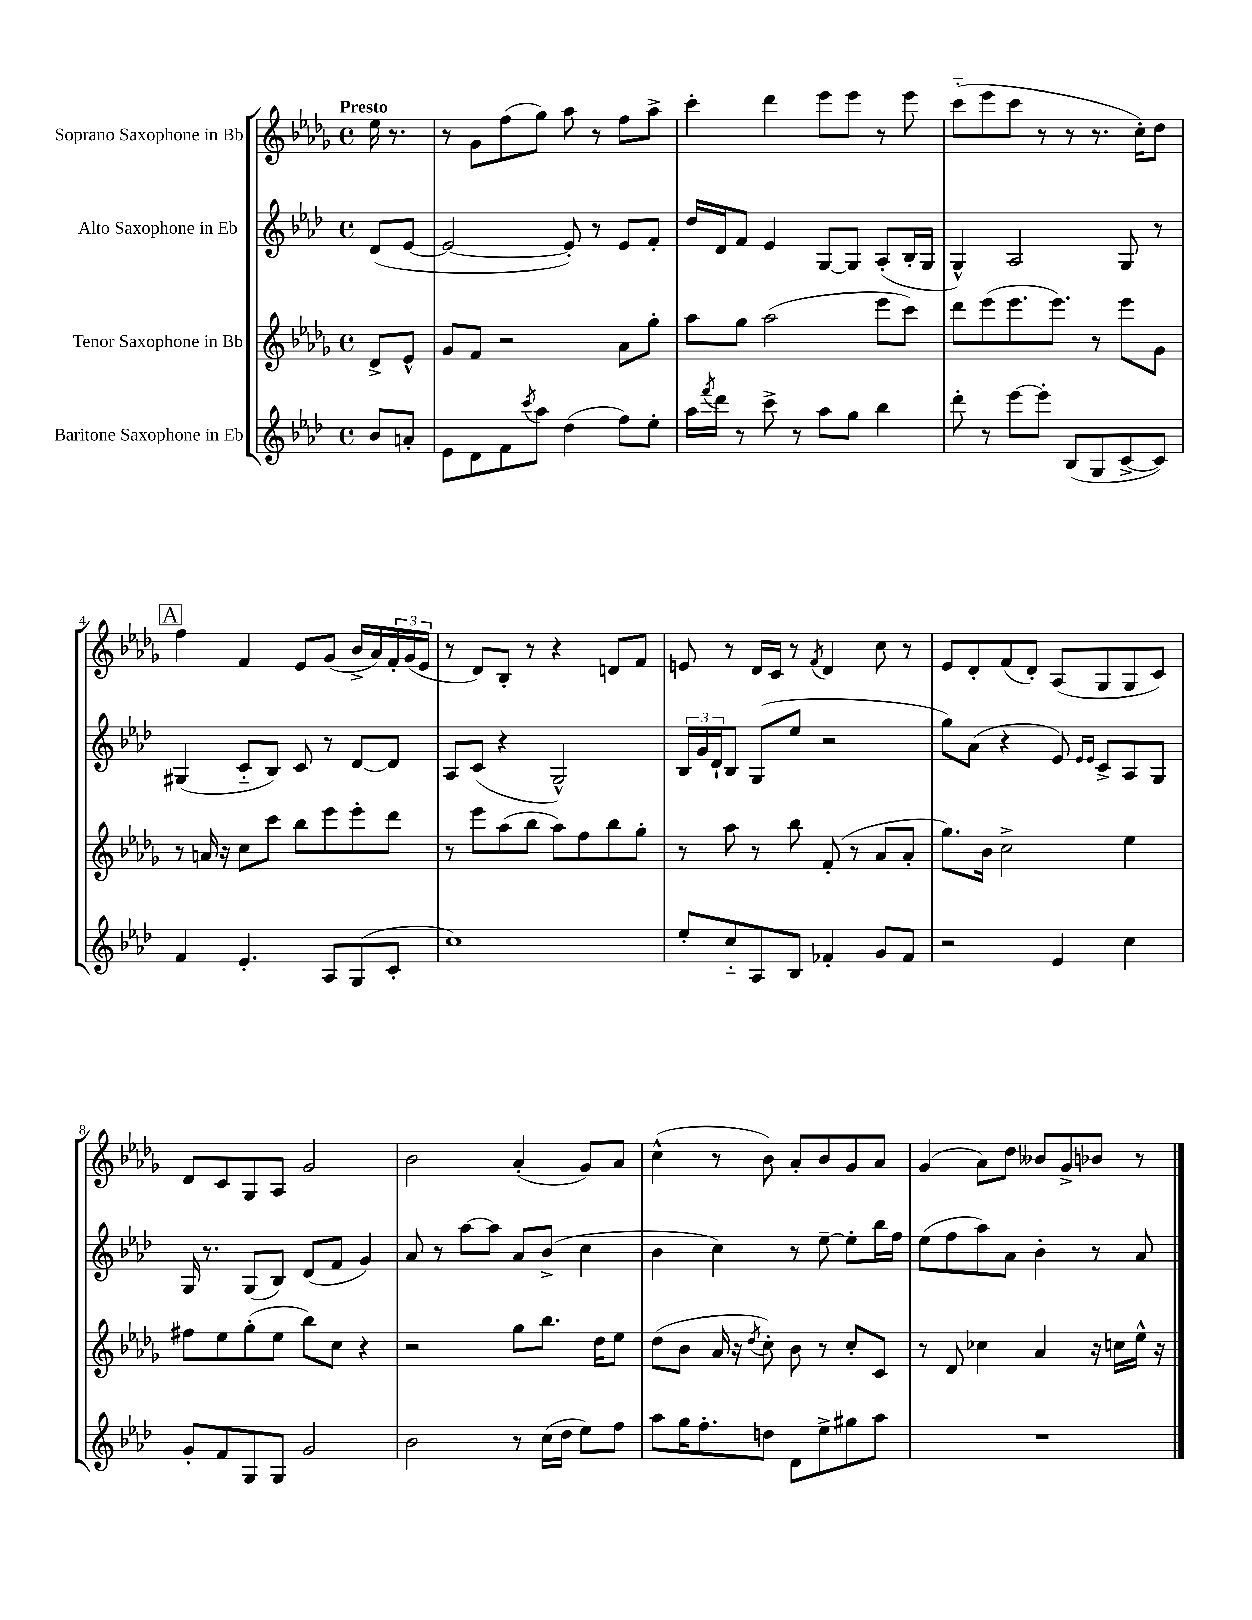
<<
\new StaffGroup <<
\new Staff = "s0" \with { instrumentName = "Soprano Saxophone in Bb" } {
    \clef treble \key des \major \defaultTimeSignature \time 4/4 \partial 4 \tempo "Presto"
    ees''16 r8. |
    r8 ges'8 f''8( ges''8) aes''8 r8 f''8 aes''8-> |
    c'''4-. des'''4 ees'''8 ees'''8 r8 ees'''8 |
    c'''8-_( ees'''8 c'''8 r8 r8 r8. c''16-.) des''8 |
    \mark \markup { \box "A" } f''4 f'4 ees'8 ges'8( bes'16-> aes'16) \tuplet 3/2 { f'16-. ges'16( ees'16 } |
    r8 des'8) bes8-. r8 r4 d'8 f'8 |
    e'8 r8 des'16 c'16 r8 \acciaccatura { f'8 } des'4 c''8 r8 |
    ees'8 des'8-. f'8( des'8-.) aes8( ges8 ges8 c'8) |
    des'8 c'8 ges8 aes8 ges'2 |
    bes'2 aes'4-.( ges'8) aes'8 |
    c''4-^( r8 bes'8) aes'8-. bes'8 ges'8 aes'8 |
    ges'4( aes'8) des''8 beses'8 ges'8-> bes'8 r8 \bar "|." |
}
\new Staff = "s1" \with { instrumentName = "Alto Saxophone in Eb" } {
    \clef treble \key aes \major \defaultTimeSignature \time 4/4 \partial 4
    des'8( ees'8~ |
    ees'2~ ees'8-.) r8 ees'8 f'8-. |
    des''16 des'16 f'8 ees'4 g8~ g8 aes8-.( bes16-. g16 |
    g4-^) aes2 g8 r8 |
    \mark \markup { \box "A" } gis4( c'8-_ bes8) c'8 r8 des'8~ des'8 |
    aes8 c'8( r4 g2-^) |
    \tuplet 3/2 { bes16 g'16 des'16-! } bes8 g8( ees''8 r2 |
    g''8) aes'8( r4 ees'8) \grace { ees'16 ees'16 } c'8-> aes8 g8 |
    g16 r8. g8( bes8) des'8( f'8 g'4) |
    aes'8 r8 aes''8~ aes''8 aes'8 bes'8->( c''4 |
    bes'4 c''4) r8 ees''8~-- ees''8-. bes''16 f''16 |
    ees''8( f''8 aes''8) aes'8 bes'4-. r8 aes'8 \bar "|." |
}
\new Staff = "s2" \with { instrumentName = "Tenor Saxophone in Bb" } {
    \clef treble \key des \major \defaultTimeSignature \time 4/4 \partial 4
    des'8-> ees'8-^ |
    ges'8 f'8 r2 aes'8 ges''8-. |
    aes''8 ges''8 aes''2( ees'''8 c'''8) |
    des'''8 ees'''8( ees'''8. ees'''8.) r8 ees'''8 ges'8 |
    \mark \markup { \box "A" } r8 a'16 r16 c''8 c'''8 bes''8 ees'''8 ees'''8-. des'''8 |
    r8 ees'''8 aes''8( bes''8 aes''8) f''8 bes''8 ges''8-. |
    r8 aes''8 r8 bes''8 f'8-.( r8 aes'8 aes'8-. |
    ges''8.) bes'16 c''2-> ees''4 |
    fis''8 ees''8 ges''8-.( ees''8 bes''8) c''8 r4 |
    r2 ges''8 bes''8. des''16 ees''8 |
    des''8( bes'8 aes'16 r16 \acciaccatura { des''8 } c''8-.) bes'8 r8 c''8-. c'8 |
    r8 des'8 ces''4 aes'4 r16 c''16 ees''16-^ r16 \bar "|." |
}
\new Staff = "s3" \with { instrumentName = "Baritone Saxophone in Eb" } {
    \clef treble \key aes \major \defaultTimeSignature \time 4/4 \partial 4
    bes'8 a'8-. |
    ees'8 des'8 f'8 \acciaccatura { c'''8 } aes''8 des''4( f''8) ees''8-. |
    aes''16 \acciaccatura { f'''8 } des'''16 r8 c'''8-> r8 aes''8 g''8 bes''4 |
    des'''8-. r8 ees'''8~ ees'''8-. bes8( g8 c'8~-> c'8) |
    \mark \markup { \box "A" } f'4 ees'4.-. aes8 g8( c'8-. |
    c''1) |
    ees''8-. c''8-_ aes8 bes8 fes'4-. g'8 fes'8 |
    r2 ees'4 c''4 |
    g'8-. f'8 g8 g8 g'2 |
    bes'2 r8 c''16( des''16 ees''8) f''8 |
    aes''8 g''16 f''8.-. d''8 des'8 ees''8-> gis''8 aes''8 |
    R1 \bar "|." |
}
>>
>>
